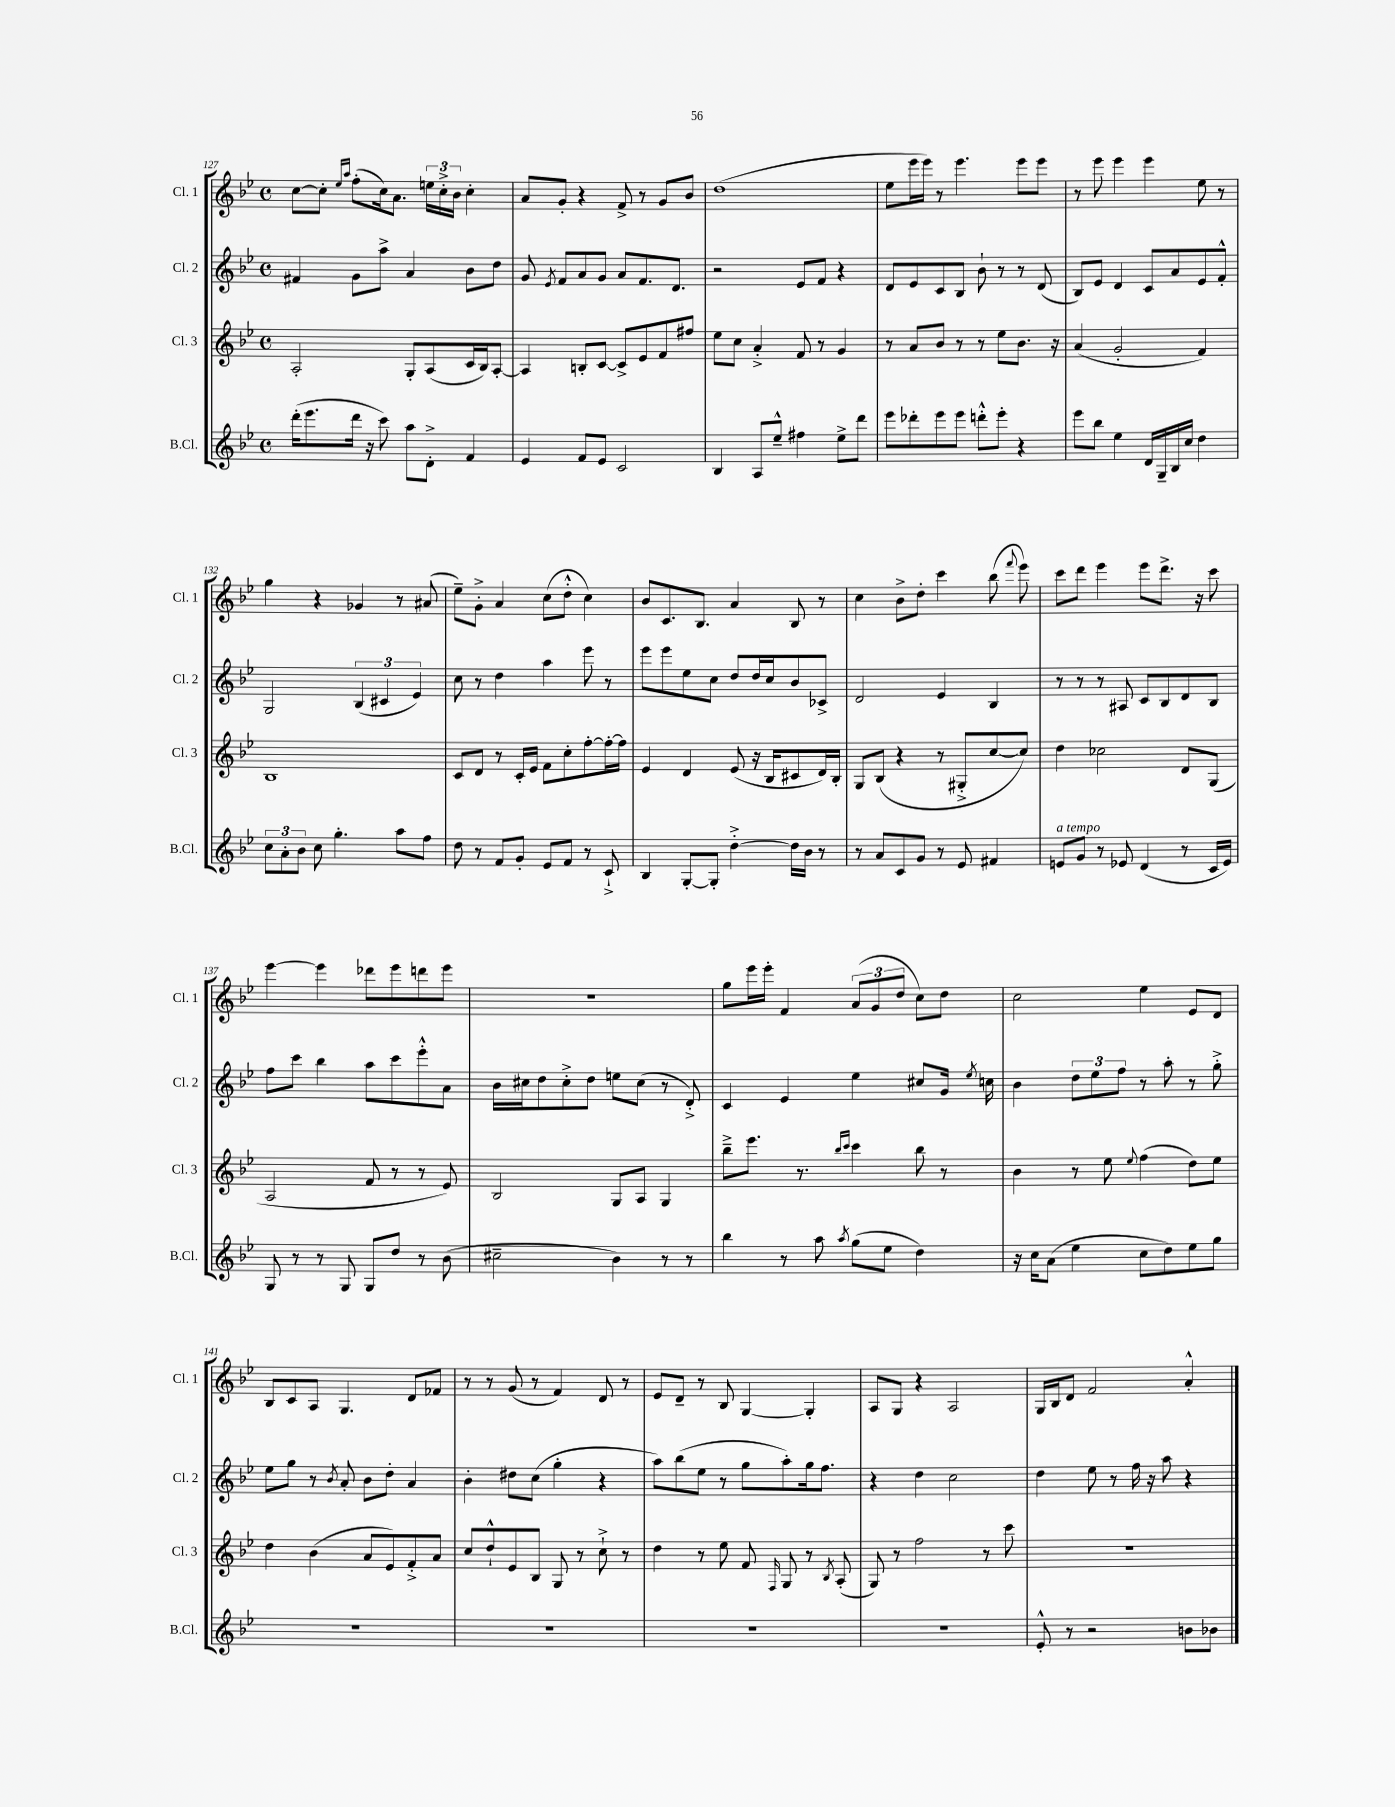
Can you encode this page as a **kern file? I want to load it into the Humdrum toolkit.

**kern	**kern	**kern	**kern
*staff4	*staff3	*staff2	*staff1
*clefG2	*clefG2	*clefG2	*clefG2
*k[b-e-]	*k[b-e-]	*k[b-e-]	*k[b-e-]
*M4/4	*M4/4	*M4/4	*M4/4
*met(c)	*met(c)	*met(c)	*met(c)
(16ddd'\LK	2A'/	4f#/	[8cc\L
8.eee-\	.	.	.
.	.	.	8cc'\]J
.	.	.	16qqee-/LL
.	.	.	16qqaa/JJ
16ddd\Jk	.	8g\L	(8ff'\L
16r	.	.	.
8ccc\)	.	8aa^\J	16cc\k)
.	.	.	8.a\J
8aa\L	8G'/L	4a/	.
8d'^\J	(8A/	.	24ee\LL
.	.	.	24cc'^\
.	.	.	24b-\JJ
4f/	16c/L	8b-\L	4cc'\
.	16B-/J)	.	.
.	[8A'/J	8dd\J	.
=	=	=	=
4e-/	4A/]	8g/	8a/L
.	.	8qe-/	.
.	.	8f/L	8g'/J
8f/L	8B'/L	8a/	4r
8e-/J	[8c/J	8g/J	.
2c/	8c^/]L	8a/L	8f^/
.	8e-/	8.f/	8r
.	8f/	.	8g/L
.	.	8.d/J	.
.	8ff#/J	.	8b-/J
=	=	=	=
4B-/	8ee-\L	2r	(1dd
.	8cc\J	.	.
8A/L	4a'^/	.	.
8ee-~^^/J	.	.	.
4ff#\	8f/	8e-/L	.
.	8r	8f/J	.
8ee-^\L	4g/	4r	.
8ddd\J	.	.	.
=	=	=	=
8eee-\L	8r	8d/L	8ee-\L
8ddd-'\	8a/L	8e-/	16eee-\L
.	.	.	16eee-\JJ)
8eee-\	8b-/J	8c/	8r
8eee-\J	8r	8B-/J	4.eee-\
8ddd'^^\L	8r	8b-`\	.
8eee-'\J	8ee-\L	8r	.
4r	8.b-\J	8r	8eee-\L
.	.	(8d/	8eee-\J
.	16r	.	.
=	=	=	=
8eee-\L	(4a/	8B-/L)	8r
8bb-\J	.	8e-/J	8eee-\
4ee-\	2g'/	4d/	4eee-\
16d/LL	.	8c/L	4eee-\
16G~/	.	.	.
16B-/	.	8a/	.
16cc/JJ	.	.	.
4dd\	4f/)	8e-/	8ee-\
.	.	8f'^^/J	8r
=	=	=	=
12cc\L	1B-	2G/	4gg\
12a'\	.	.	.
12b-\J	.	.	.
8cc\	.	.	4r
4.gg'\	.	.	.
.	.	(6B-/	4g-/
.	.	6c#/	.
8aa\L	.	.	8r
.	.	6e-/)	.
8ff\J	.	.	(8a#/
=	=	=	=
8dd\	8c/L	8cc\	8ee-~\L)
8r	8d/J	8r	8g'^\J
8f/L	8r	4dd\	4a/
8g'/J	16c'/LL	.	.
.	16e-/JJ	.	.
8e-/L	8f\L	4aa\	(8cc\L
8f/J	8cc'\	.	8dd'^^\J
8r	[8ff'\	8eee-\	4cc\)
8c`^/	16ff'\_L	8r	.
.	16ff\]JJ	.	.
=	=	=	=
4B-/	4e-/	8eee-\L	8b-/L
.	.	8eee-\	8.c/
[8G'/L	4d/	8ee-\	.
.	.	.	8.B-/J
8G'/]J	.	8cc\J	.
[4dd'^\	(8e-/	8dd/L	4a/
.	16r	16dd/L	.
.	16B-/LK	16cc/J	.
16dd\]LL	8c#/	8b-/	8B-/
16b-\JJ	.	.	.
8r	16d/L)	8c-^/J	8r
.	16B-'/JJ	.	.
=	=	=	=
8r	8G/L	2d/	4cc\
8a/L	(8B-/J	.	.
8c/	4r	.	8b-^\L
8g/J	.	.	8dd'\J
8r	8r	4e-/	4ccc\
8e-/	8G#'^/L	.	.
4f#/	[8cc/	4B-/	(8bb-\
.	.	.	8qqfff/
.	8cc/]J)	.	8eee-\)
=	=	=	=
8e/L	4dd\	8r	8ccc\L
8g/J	.	8r	8ddd\J
8r	2cc-\	8r	4eee-\
8e-/	.	8A#/	.
(4d/	.	8c/L	8eee-\L
.	.	8B-/	8.ddd^\J
8r	8d/L	8d/	.
.	.	.	16r
16c/LL	(8G/J	8B-/J	8ccc\
16e-/JJ)	.	.	.
=	=	=	=
8G/	2A/	8ff\L	[4eee-\
8r	.	8ccc\J	.
8r	.	4bb-\	4eee-\]
8G/	.	.	.
8G/L	8f/	8aa\L	8ddd-\L
8dd/J	8r	8ccc\	8eee-\
8r	8r	8eee-'^^\	8ddd\
(8b-\	8e-/)	8a\J	8eee-\J
=	=	=	=
2cc#~\	2B-/	16b-\LL	1r
.	.	16cc#\J	.
.	.	8dd\	.
.	.	8cc#'^\	.
.	.	8dd\J	.
4b-\)	8G/L	8ee\L	.
.	8A/J	(8cc#\J	.
8r	4G/	8r	.
8r	.	8d'^/)	.
=	=	=	=
4bb-\	8bb-~^\L	4c/	8gg\L
.	8.eee-\J	.	16eee-\L
.	.	.	16eee-'\JJ
8r	.	4e-/	4f/
.	8.r	.	.
8aa\	.	.	.
.	16qqbb-/LL	.	.
8qaa/	16qqccc/JJ	.	.
(8gg\L	4ccc\	4ee-\	(12a/L
.	.	.	12g/
8ee-\J	.	.	.
.	.	.	12dd/J
4dd\)	8bb-\	8cc#/L	8cc\L)
.	8r	16g/Jk	8dd\J
.	.	8qee-/	.
.	.	16cc\	.
=	=	=	=
16r	4b-\	4b-\	2cc\
16cc\LK	.	.	.
(8a\J	.	.	.
4ee-\	8r	12dd\L	.
.	.	12ee-\	.
.	8ee-\	.	.
.	.	12ff\J	.
.	8qqee-/	.	.
8cc\L	(4ff\	8r	4ee-\
8dd\)	.	8aa'\	.
8ee-\	8dd\L)	8r	8e-/L
8gg\J	8ee-\J	8gg'^\	8d/J
=	=	=	=
1r	4dd\	8ee-\L	8B-/L
.	.	8gg\J	8c/
.	(4b-\	8r	8A/J
.	.	8qb-/	.
.	.	8a'/	4.G/
.	8a/L	8b-\L	.
.	8e-/)	8dd'\J	.
.	8f'^/	4a/	8d/L
.	8a/J	.	8f-/J
=	=	=	=
1r	8cc/L	4b-'\	8r
.	8dd`^^/	.	8r
.	8e-/	8dd#\L	(8g/
.	8B-/J	(8cc\J	8r
.	8G/	4gg'\	4f/)
.	8r	.	.
.	8cc`^\	4r	8d/
.	8r	.	8r
=	=	=	=
1r	4dd\	8aa\L)	8e-/L
.	.	(8bb-\	8d~/J
.	8r	8ee-\J	8r
.	8ee-\	8r	8B-/
.	8f/	8gg\L	[4G/
.	16qqF/	.	.
.	8G/	8aa'\)	.
.	8r	16gg\k	4G'/]
.	.	8.ff\J	.
.	8qB-/	.	.
.	(8A'/	.	.
=	=	=	=
1r	8G/)	4r	8A/L
.	8r	.	8G/J
.	2ff\	4dd\	4r
.	.	2cc\	2A/
.	8r	.	.
.	8ccc\	.	.
=	=	=	=
8e-'^^/	1r	4dd\	16G/LL
.	.	.	16B-/J
8r	.	.	8d/J
2r	.	8ee-\	2f/
.	.	8r	.
.	.	16ff\	.
.	.	16r	.
.	.	8aa\	.
8b\L	.	4r	4a'^^/
8b-\J	.	.	.
==	==	==	==
*-	*-	*-	*-
